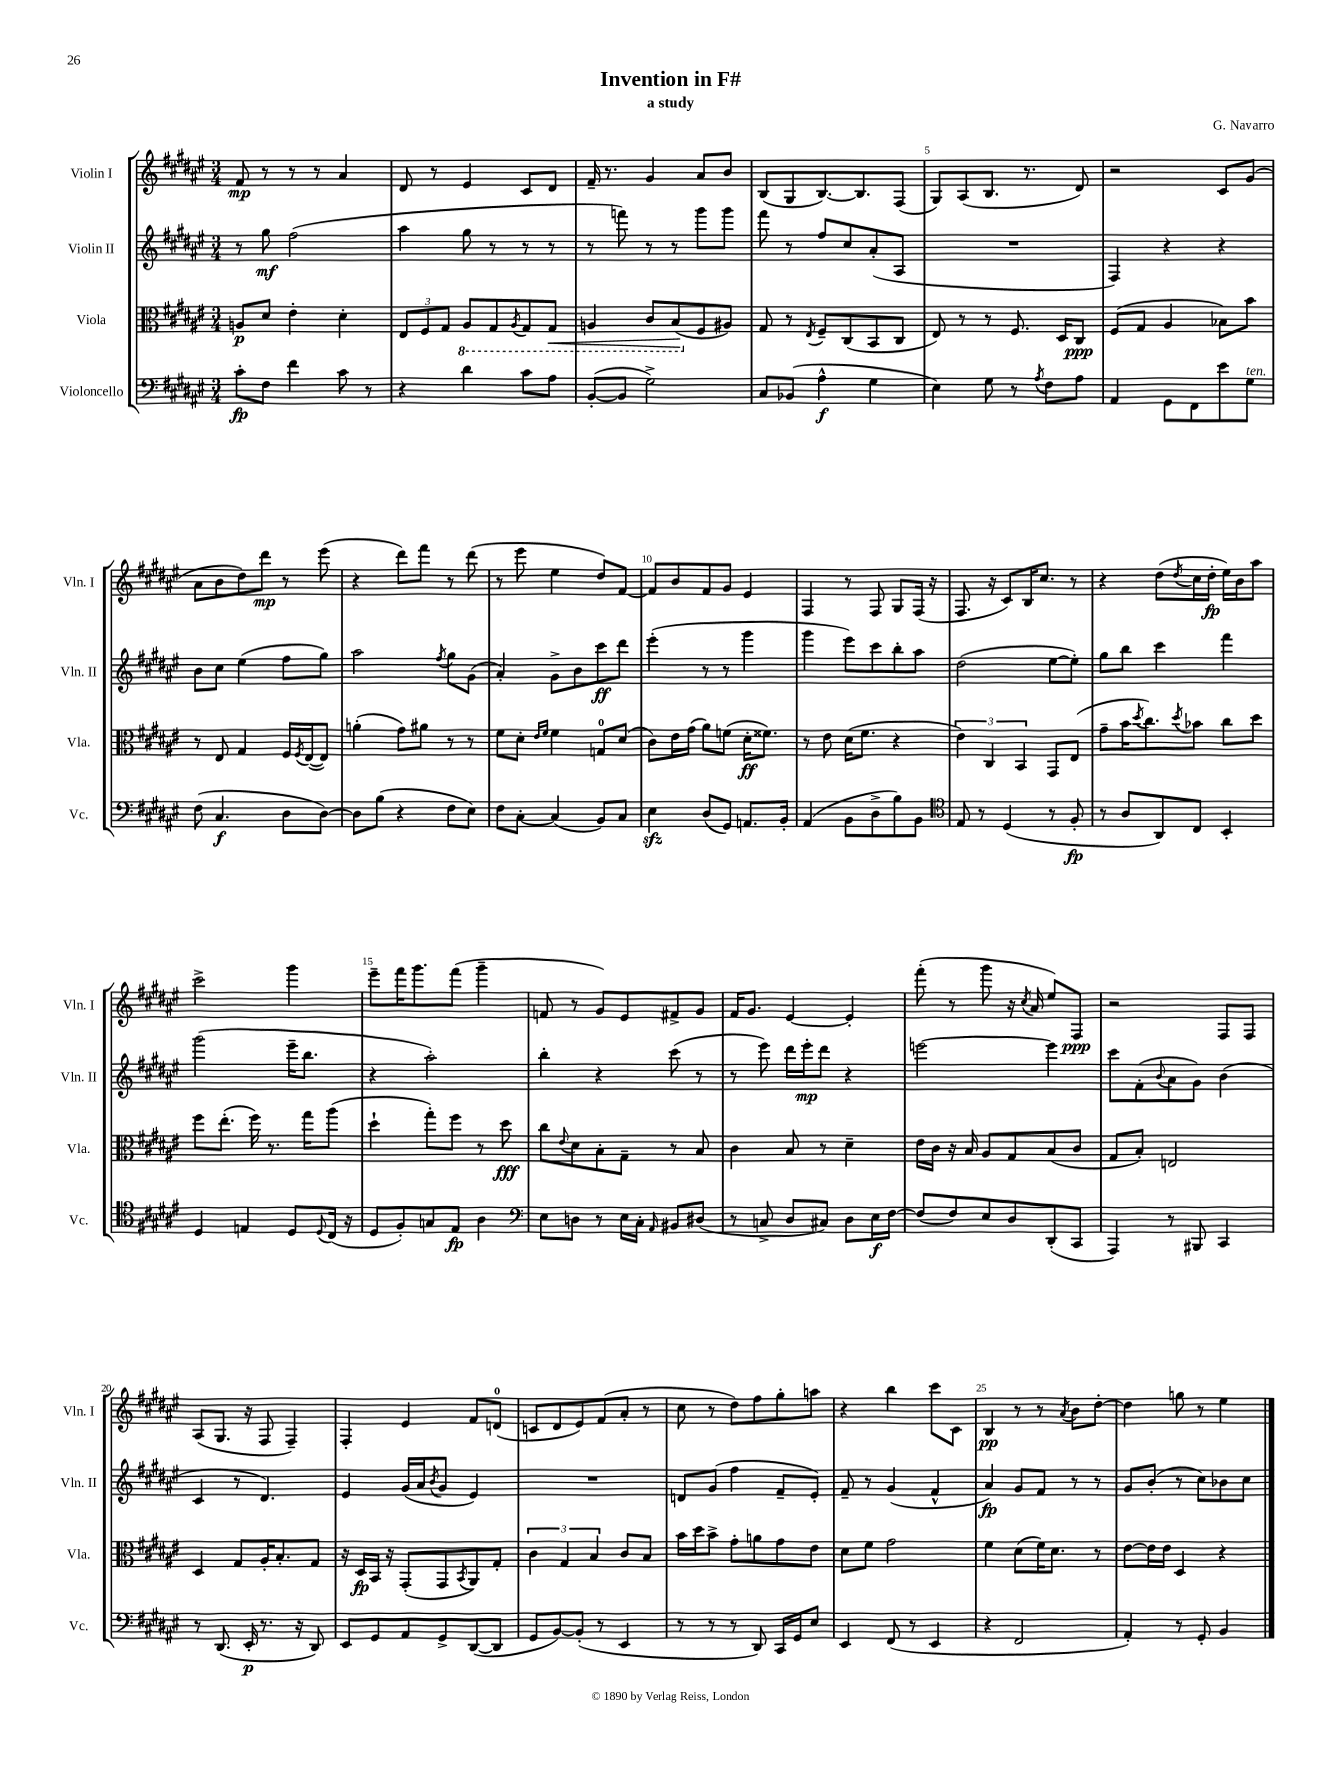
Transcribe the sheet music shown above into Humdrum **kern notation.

**kern	**kern	**kern	**kern
*staff4	*staff3	*staff2	*staff1
*clefF4	*clefC3	*clefG2	*clefG2
*k[f#c#g#d#a#e#]	*k[f#c#g#d#a#e#]	*k[f#c#g#d#a#e#]	*k[f#c#g#d#a#e#]
*M3/4	*M3/4	*M3/4	*M3/4
8c#'\L	8A/L	8r	8f#/
8F#\J	8d#/J	8gg#\	8r
4f#\	4e#'\	(2ff#\	8r
.	.	.	8r
8c#\	4d#'\	.	4a#/
8r	.	.	.
=	=	=	=
4r	12E#/L	4aa#\	8d#/
.	12F#/	.	.
.	.	.	8r
.	12G#/J	.	.
4d#\	8AA#/L	8gg#\	4e#/
.	8GG#/	8r	.
.	8qAA#/	.	.
8c#\L	8GG#/	8r	8c#/L
8A#\J	8GG#/J	8r	8d#/J
=	=	=	=
([8BB'/L	4AA/	8r	16f#~/
.	.	.	8.r
8BB/]J	.	8fff\)	.
2G#^\)	8C#/L	8r	4g#/
.	(8BB/	8r	.
.	8F#/	8ggg#\L	8a#/L
.	8A#/J)	8ggg#\J	8b/J
=	=	=	=
8C#/L	8G#/	8fff#\	(8B/L
(8BB-/J	8r	8r	8G#/
.	8qE#/	.	.
4A#^^\	8F#~/L	8ff#/L	[8.B/)
.	(8C#/	8cc#/	.
.	.	.	8.B/]
4G#\	8BB/	(8a#'/	.
.	8C#/J	8A#/J	(8F#/J
=	=	=	=
4E#\)	8E#/)	2.r	8G#/L)
.	8r	.	(8A#/
8G#\	8r	.	8.B/J
8r	8.F#/	.	.
.	.	.	8.r
8qA#/	.	.	.
8F#\L	.	.	.
.	16D#/LK	.	.
8A#\J	8C#/J	.	8d#/)
=	=	=	=
4AA#/	(8F#/L	4F#/)	2r
.	8G#/J	.	.
8GG#\L	4A#/	4r	.
8FF#\	.	.	.
8e#\	8B-\L)	4r	8c#/L
8G#\J	8b\J	.	(8g#/J
=	=	=	=
(8F#\	8r	8b\L	8a#\L
4.C#/	8E#/	8cc#\J	8b\
.	4G#/	(4ee#\	8dd#\)
.	.	.	8ddd#\J
8D#\L	16F#/LL	8ff#\L	8r
.	8qF#/	.	.
.	([16E#/J	.	.
[8D#\J)	8E#/]J)	8gg#\J)	(8eee#\
=	=	=	=
8D#\]L	(4a'\	2aa#\	4r
(8B\J	.	.	.
4r	8g#\L)	.	8ddd#\L)
.	8a#\J	.	8fff#\J
.	.	8qff#/	.
8F#\L	8r	8gg#\L	8r
8E#\J)	8r	(8g#\J	(8ddd#\
=	=	=	=
8F#\L	8f#\L	4a#'/)	8r
[8C#'\J	8d#'\J	.	8eee#\
.	16qqe#/LL	.	.
.	16qqf#/JJ	.	.
(4C#/]	4f#\	8g#^\L	4ee#\
.	.	8b\	.
8BB/L)	8G/L	8ccc#\	8dd#/L)
8C#/J	(8d#/J	8ddd#\J	[8f#/J
=	=	=	=
4E#\	8c#\L)	(4eee#'\	8f#/]L
.	16e#\L	.	8b/
.	(16g#\JJ	.	.
(8D#/L	8a#\L)	8r	8f#/
8GG#/J)	(8f\J	8r	8g#/J
8.AA/L	16d#'\LK	4ggg#\	4e#/
.	8.f##\J)	.	.
16BB'/Jk	.	.	.
=	=	=	=
(4AA#/	8r	4ggg#\	4F#/
.	8e#\	.	.
8BB\L	(16d#\LK	8eee#\L)	8r
.	8.f#\J	.	.
8D#^\	.	8ccc#\	8F#/
8B\)	4r	8bb'\	8G#/L
8BB\J	.	8aa#\J	(16F#/Jk
.	.	.	16r
=	=	=	=
*clefC4	*	*	*
8E#/	6e#\)	(2dd#\	8.F#/
8r	.	.	.
.	6C#/	.	.
.	.	.	16r
(4D#/	.	.	8c#/L)
.	6BB/	.	.
.	.	.	16B/K
.	.	.	8.cc#/J
8r	8GG#/L	[8ee#\L	.
8F#'/	(8E#/J	8ee#'\]J)	8r
=	=	=	=
8r	8g#~\L	8gg#\L	4r
8A#/L	16b\K	8bb\J	.
.	8qdd#/	.	.
.	8.cc#\)	.	.
8AA#/)	.	4ccc#\	(8dd#\L
.	8qdd#/	.	8qdd#/
8C#/J	8b-\J	.	16cc#\L
.	.	.	16dd#'\JJ
4BB'/	8cc#\L	4fff#\	16ee#\LL)
.	.	.	16b\J
.	8dd#\J	.	8aa#\J
=	=	=	=
4D#/	8ff#\L	(2ggg#\	2ccc#^\
.	(8.ee#'\J	.	.
4E/	.	.	.
.	16ff#\)	.	.
.	8.r	.	.
8D#/L	.	16eee#~\LK	4ggg#\
.	16gg#\LK	8.bb\J	.
8qqD#/	.	.	.
(16C#/Jk	(8aa#\J	.	.
16r	.	.	.
=	=	=	=
8D#/L	4dd#`\	4r	8eee#~\L
8F#'/)	.	.	16fff#\K
.	.	.	8.ggg#\
8G/	8gg#'\L)	2aa#'\)	.
8E#/J	8ff#\J	.	(8fff#\J
4A#\	8r	.	4ggg#~\
.	8dd#\	.	.
=	=	=	=
*clefF4	*	*	*
8E#\L	8cc#\L	4bb'\	8f/
.	8qqe#/	.	.
8D\J	8d#\	.	8r
8r	8B'\	4r	8g#/L)
16E#\LL	8G#~\J	.	8e#/
16C#'\JJ	.	.	.
16qqAA#/	.	.	.
8BB#/L	8r	(8ccc#\	8f#^/
(8D#/J	8B/	8r	8g#/J
=	=	=	=
8r	4c#\	8r	16f#/LK
.	.	.	8.g#/J
8C^/	.	8eee#\)	.
8D#/L	8B/	16ddd#\LL	[4e#/
.	.	16eee#'\J	.
8C#/J)	8r	8ddd#\J	.
8D#\L	4d#~\	4r	4e#'/]
16E#\L	.	.	.
[16F#\JJ	.	.	.
=	=	=	=
(8F#/]L	16e#\LL	[2eee\	(8fff#'\
.	16c#\JJ	.	.
8F#/)	16r	.	8r
.	16B/	.	.
8E#/	8A#/L	.	8ggg#\
8D#/	8G#/	.	16r
.	.	.	8qcc#/
.	.	.	16a#/
(8DD#'/	(8B/	4eee\]	8ee#/L)
8CC#/J	8c#/J	.	8F#/J
=	=	=	=
4AAA#/)	8G#/L	8ccc#\L	2r
.	8B'/J)	(8f#'\	.
.	.	8qqb/	.
8r	2E/	8a#\	.
8BBB#/	.	8g#\J)	.
4CC#/	.	(4b\	8F#/L
.	.	.	8F#/J
=	=	=	=
8r	4D#/	4c#/	(8A#/L
(8.DD#/	.	.	8.G#/J
.	8G#/L	8r	.
16EE#'/	.	.	16r
8.r	16A#'/K	4.d#/)	8F#/
.	8.B'/	.	.
.	.	.	4F#~/)
16r	.	.	.
8DD#/)	8G#/J	.	.
=	=	=	=
8EE#/L	16r	4e#/	4F#'/
.	16D#/LL	.	.
8GG#/	16BB/JJ	.	.
.	16r	.	.
8AA#/	(8GG#'/L	(16g#/LL	4e#/
.	.	16a#/J	.
.	.	8qb/	.
8GG#^/	8GG#/	8g#/J	.
.	8qBB/	.	.
([8DD#/	8AA#/)	4e#/)	8f#/L
8DD#/]J	8G#'/J	.	(8d/J
=	=	=	=
8GG#/L	6c#\	2.r	8c/L
[8BB/)	.	.	8d#/
.	6G#/	.	.
(8BB'/]J	.	.	8e#/)
.	6B/	.	.
8r	.	.	(8f#/
4EE#/	8c#/L	.	8a#'/J
.	8B/J	.	8r
=	=	=	=
8r	16b\LL	8d/L	8cc#\
.	16dd#\J	.	.
8r	8b^\J	(8g#/J	8r
8r	8g#'\L	4ff#\	8dd#\L)
8DD#/)	8a\	.	8ff#\
16CC#/LL	8g#\	8f#~/L	8gg#'\
16GG#/J	.	.	.
8E#/J	8e#\J	8e#'/J)	8aa\J
=	=	=	=
4EE#/	8d#\L	8f#~/	4r
.	8f#\J	8r	.
(8FF#/	2g#\	(4g#/	4bb\
8r	.	.	.
4EE#/	.	4f#^^/	8ccc#\L
.	.	.	8c#\J
=	=	=	=
4r	4f#\	4a#/)	4B/
2FF#/	(8d#\L	8g#/L	8r
.	16f#\K)	8f#/J	8r
.	8.d#\J	.	.
.	.	.	8qa#/
.	.	8r	8b\L
.	8r	8r	[8dd#'\J
=	=	=	=
4AA#'/)	[8e#\L	8g#/L	4dd#\]
.	16e#\]L	(8b'/J	.
.	16e#\JJ	.	.
8r	4D#/	8r	8gg\
8GG#'/	.	8cc#\L)	8r
4BB/	4r	8b-\	4ee#\
.	.	8cc#\J	.
==	==	==	==
*-	*-	*-	*-
